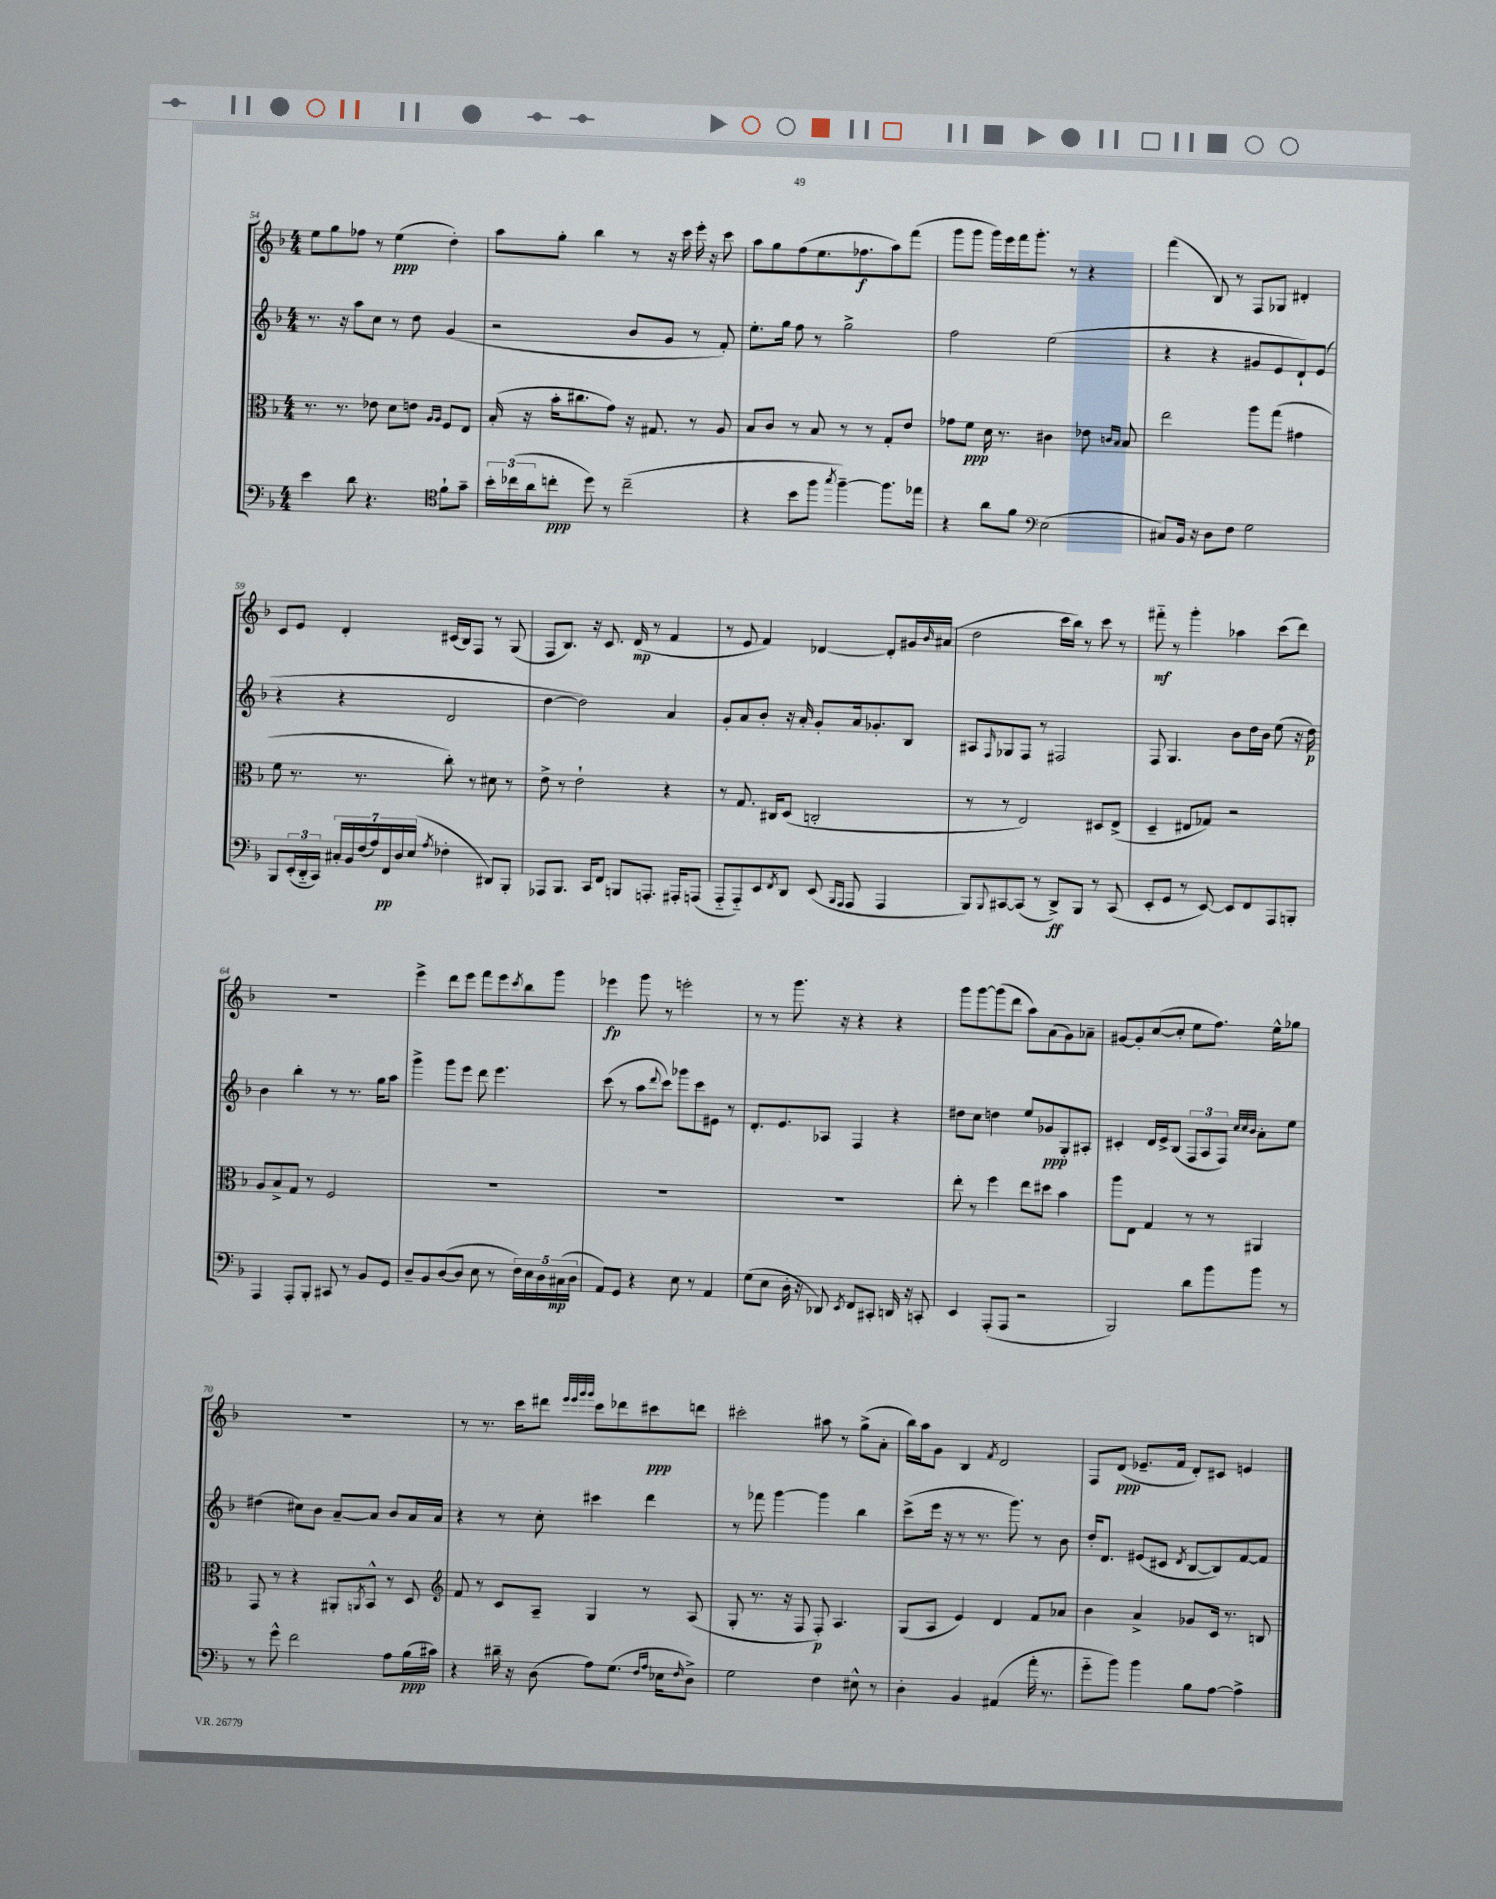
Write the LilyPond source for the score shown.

<<
\new StaffGroup <<
\new Staff = "s0" {
    \clef treble \key f \major \numericTimeSignature \time 4/4
    e''8 g''8 fes''8 r8 e''4\ppp( d''4-.) |
    a''8 g''8-. bes''4 r8 r16 c'''16 e'''16-. r16 c'''8 |
    a''8 g''8 f''8( e''8. fes''8.\f a''8) f'''8( |
    g'''8 g'''8 g'''16) e'''16 f'''16 g'''8.-. r8 r4 |
    f'''4( bes8) r8 f8 ges8 dis'4-. |
    c'8 e'8 d'4-. cis'16( bes16) f8 r8 g8( |
    f8 bes8.) r16 c'8. d'16\mp( r8 f'4 |
    r8 e'8 f'4) des'4~ des'8-. gis'16 \grace { bes'16 } ais'16( |
    d''2 c'''16 bes''16) r8 c'''8 r8 |
    fis'''8-_\mf r8 g'''4-. aes''4 c'''8( d'''8) |
    R1 |
    e'''4-> d'''8 e'''8 f'''8 e'''8 \acciaccatura { c'''8 } bes''8 g'''8 |
    ees'''4\fp g'''8 r8 e'''2-. |
    r8 r8 g'''8. r16 r4 r4 |
    g'''8 g'''8~ g'''8( d'''8 a''8) a'8( g'8) aes'8-- |
    gis'8~ gis'8-. c''8~( c''8-. e''8 f''8.) e''16-^ ges''8 |
    R1 |
    r8 r8. c'''16 dis'''8 \grace { e'''32 e'''32 g'''32 g'''32 } c'''8 des'''8 cis'''8\ppp d'''8 |
    cis'''2-. ais''8 r8 g''8->( a'8-. |
    bes''16) a''16 g'8 bes4 \acciaccatura { f'8 } d'2 |
    f8 d'8\ppp( ees'8.-- f'16 d'8-.) cis'8 e'4 \bar "|." |
}
\new Staff = "s1" {
    \clef treble \key f \major \numericTimeSignature \time 4/4
    r8. r16 a''8 c''8 r8 d''8 g'4( |
    r2 bes'8 g'8 r8 f'8-.) |
    e''8.-. g''16 f''8 r8 g''2-> |
    f''2 e''2( |
    r4 r4 gis'8 e'8 d'8-!) e'8( |
    r4 r4 d'2 |
    d''4~ d''2) a'4 |
    g'8-. a'8 bes'8-. r16 a'16-. g'8-. a'16 ges'8.-. bes8 |
    ais8 \grace { f16 } ges8 f8 r8 fis2 |
    f8 g4. bes'8 d''16 bes'16 e''8( r16 d''16\p) |
    bes'4 bes''4-. r8 r8. g''16 a''8 |
    g'''4-> g'''8 e'''8 d'''8 e'''4. |
    c'''8( r8 a''8 \appoggiatura { d'''8 } c'''8) ges'''8 c'''8 eis'8 r8 |
    d'8.-. e'8. aes8 f4 r4 |
    dis''8 c''8 d''4 e''8 ges'8\ppp g8-. ais8-. |
    cis'4-. d'16 e'16-> bes8( \tuplet 3/2 { f8 a8 f8) } \grace { c''32 c''32 bes'32 } a'8-. e''8 |
    dis''4( cis''8) bes'8 a'8~-- a'8 bes'8 a'16 a'16 |
    r4 r8 c''8-. cis'''4 d'''4 |
    r8 fes'''8 g'''4~ g'''4 bes''4 |
    c'''8->( e'''16 r16 r8 r8. g'''8.) r8 bes'8 |
    d''16-. d'8. eis'8( cis'8 \acciaccatura { d'8 } bes8~ bes8) f'8~ f'8 \bar "|." |
}
\new Staff = "s2" {
    \clef alto \key f \major \numericTimeSignature \time 4/4
    r8. r8. ees'8 d'8 e'8 \grace { a16 a16 } f8 e8 |
    bes16-.( r16 bes'16-. cis''8. g'8) r16 gis8. r8 a8 |
    bes8 c'8 r8 bes8 r8 r8 g8-. e'8 |
    ges'8 f'8\ppp d'16 r8. cis'4 ees'8 \grace { c'16 bes16 } bes8 |
    e''2 a''8 g''8( gis'4 |
    f'8 r8. r8. c''8-.) r8 dis'8 r8 |
    e'8-> r8 e'2-! r4 |
    r8 g8. cis16 d8( c2-. |
    r8 r8 e2) dis8 e8->( |
    d4-- eis8 ges8) r2 |
    a8 bes8-> g8 r8 f2 |
    R1 |
    R1 |
    R1 |
    e''8-. r8 f''4 e''8 dis''8 bes'4 |
    a''8 e8 g4 r8 r8 ais,4 |
    g,8 r8 r4 ais,8-. \acciaccatura { a,8 } bes,8-^ r8 d8 |
    \clef treble f'8 r8 c'8 a8-- g4 r8 a8( |
    g8-. r8. r16 f8 f8-.\p) a4. |
    g8( a8 e'4) d'4 f'8 aes'8 |
    bes'4 a'4-> ges'8 c'16 r8. b8 \bar "|." |
}
\new Staff = "s3" {
    \clef bass \key f \major \numericTimeSignature \time 4/4
    e'4 d'8 r4. \clef tenor f'8-! g'8-- |
    \tuplet 3/2 { bes'16-. ces''16( a'16 } c''8-.\ppp d''8) r8 c''2--( |
    r4 bes'8 f''8 \acciaccatura { g''8 } f''4~--) f''8. ees''16 |
    r4 a'8 f'8 \clef bass e2( |
    cis8) bes,16 r16 d8 f8 g2 |
    bes,,8 \tuplet 3/2 { e,16-.( d,16-_ c,16) } \tuplet 7/4 { cis16-. bes,16 f16( a16) f,16\pp d16 e16( } \acciaccatura { a8 } fes4-. dis,8) bes,,8-. |
    aes,,8 bes,,8. c,16 f,8 b,,8 a,,8.-. ais,,16-. a,,8( |
    a,,8-_ a,,8-_) e,8 \acciaccatura { f,8 } d,8 e,8( \grace { bes,,16 a,,16 } a,,8 a,,4 |
    bes,,8) \appoggiatura { bes,,8 } cis,8~ cis,8( r8 d,8->\ff) bes,,8 r8 cis,8( |
    e,8-. g,8 r8 e,8~) e,8 f,8 a,,8 b,,8-. |
    a,,4 a,,8-. bes,,8-. cis,8 r8 bes,8 g,8 |
    d8-- bes,8 d8~( d8 e8 r8 \tuplet 5/4 { f16) e16 d16 cis16\mp( d16 } |
    a,8) g,8 r4 e8 r8 a,4 |
    g8( e8 d16-. r16 des,8) \acciaccatura { e,8 } f,8 cis,8-. d,16 r16 c,8-. |
    e,4 a,,8-.( a,,8 r2 |
    bes,,2) d'8 bes'8 bes'8 r8 |
    r8 g'8-^ f'2 a8 bes16\ppp( cis'16) |
    r4 dis'16-- r16 d8( a8) g8.( \grace { f16 a16 } ees16 \grace { f16 } d8->) |
    g2 f4 eis8-^ r8 |
    d4-. bes,4 ais,4( a'16-. r8. |
    g'8-_ bes'8) bes'4 bes8 a8~ a4-> \bar "|." |
}
>>
>>
\layout { \context { \Score currentBarNumber = #54 } }
